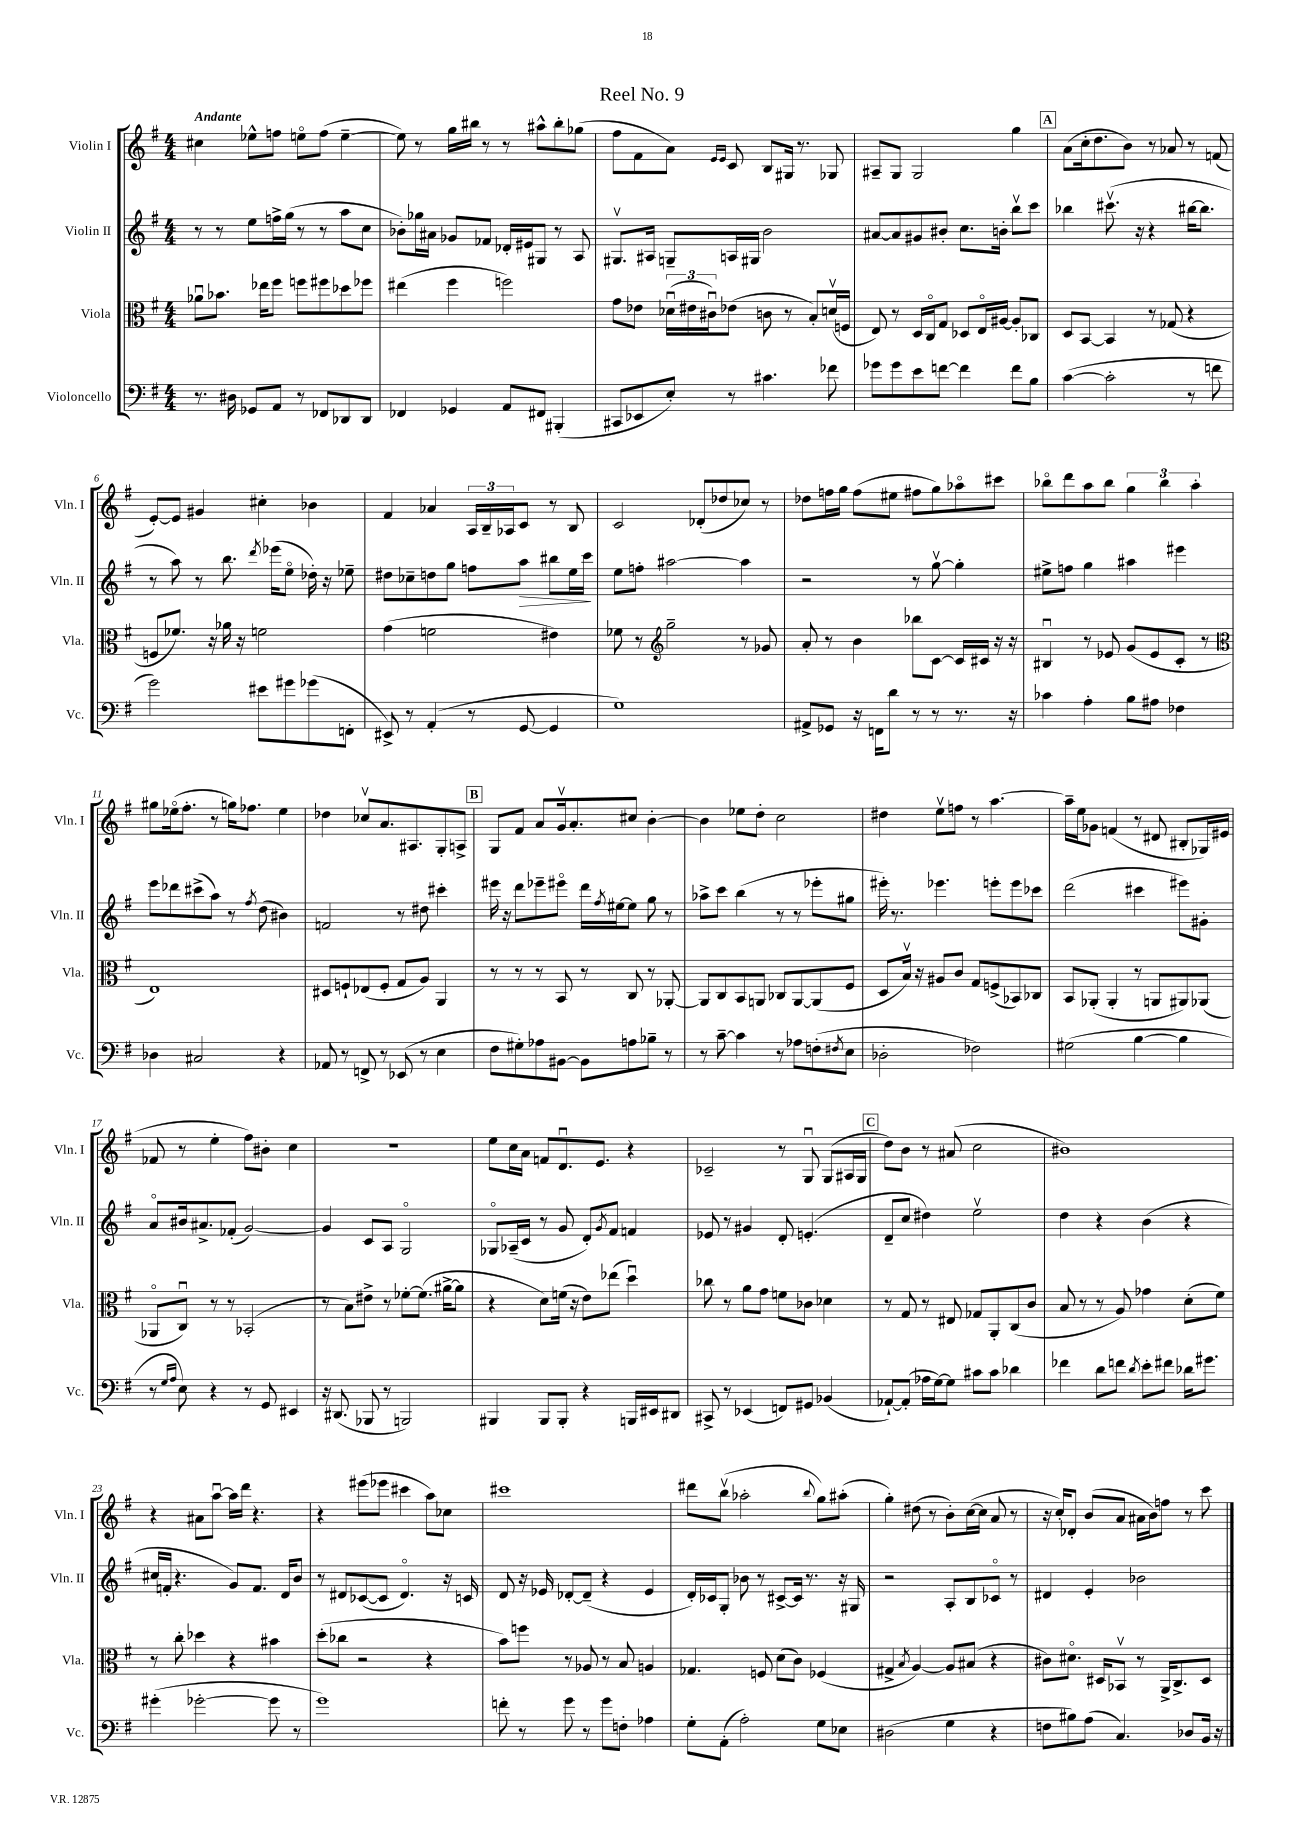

**kern	**kern	**kern	**kern
*staff4	*staff3	*staff2	*staff1
*clefF4	*clefC3	*clefG2	*clefG2
*k[f#]	*k[f#]	*k[f#]	*k[f#]
*M4/4	*M4/4	*M4/4	*M4/4
8.r	8a-u	8r	4cc#
.	8.b-	8r	.
16D#	.	.	.
8GG-	.	8ee	8ee-^^
.	16ee-	.	.
8AA	8ff#	16ff^	8ff
.	.	(16gg	.
8r	8ff	8r	8eeo
8FF-	8ff#	8r	(8ff
8DD-	8dd-	8aa	[4ee~
8DD-	8ff-	8cc	.
=	=	=	=
4FF-	(4ee#	8b-')	8ee])
.	.	16gg-	8r
.	.	16a#	.
4GG-	4ff#	8g-	16gg
.	.	.	16bb#
.	.	8f-	8r
8AA	2ff)	16d-'	8r
.	.	16e#	.
8FF#	.	8G#	8aa#^^
(4BBB#'	.	8r	8bb#'
.	.	8A	(8gg-
=	=	=	=
8CC#	8g	8.G#v	8ff#
8EE-	8e-	.	8f#
.	.	16A#	.
8E')	(24d-u	8G~	8a)
.	24e#	.	.
.	24c#u)	.	.
.	.	.	16qqe
.	.	.	16qqe
8r	(8e-	16A	8c
.	.	16G#	.
4.c#	8c	2b	8B
.	8r	.	16G#
.	.	.	8.r
.	8B')	.	.
8f-	(16dv	.	8G-
.	16F	.	.
=	=	=	=
8g-	8E)	[8a#	8A#~
8g-	8r	8a#]	8G
8e	16D	8g#	2G
.	16Co	.	.
[8f	8G	8b#'	.
4f]	8D-	8.cc	.
.	16Eo	.	.
.	[16A#	16b'	.
8f	8A#']	8bbv	4gg
8B	8C-	8ccc	.
=	=	=	=
([4c	8D	4bb-	(8a
.	[8BB	.	16cc'
.	.	.	8.dd
2c']	4BB]	(8.ccc#v	.
.	.	.	8b)
.	.	16r	.
.	8r	4r	8r
.	(8G-	.	8a-
8r	4r	[16bb#	8r
.	.	8.bb#]	.
8f	.	.	(8f
=	=	=	=
2g)	8F	8r	[8e')
.	8.f-)	8aa)	8e]
.	.	8r	4g#
.	16r	.	.
.	16a-	8.bb	.
.	16r	.	.
8e#	2f	.	4cc#'
.	.	8qddd	.
.	.	(16eee-	.
8g#	.	8eeo	.
(8g-	.	16dd-')	4b-
.	.	16r	.
8FF'	.	8ee-~	.
=	=	=	=
8EE#^)	(4g	8dd#	4f#
8r	.	8cc-~	.
(4AA'	2f	8dd	4a-
.	.	8gg	.
8r	.	8ff	24A
.	.	.	24B~
.	.	.	24A-
[8GG	.	8aa	8c
4GG]	4e#)	8bb#	8r
.	.	16ee	8B
.	.	16ccc	.
=	=	=	=
1G)	8f-	8ee	2c
.	8r	8ff'	.
*	*clefG2	*	*
.	2gg~	[2aa#	.
.	.	.	(8d-'
.	.	.	8dd-
.	8r	4aa#]	8cc-)
.	8g-	.	8r
=	=	=	=
8AA#^	8a'	2r	8dd-
8GG-	8r	.	16ff
.	.	.	16gg
16r	4b	.	(8ff
16FF	.	.	.
8d	.	.	8ee#
8r	8bb-	8r	8ff#
8r	[8c	[8ggv	8gg)
8.r	16c]	4gg']	8aa-o
.	16c#	.	.
.	16r	.	8ccc#
16r	16r	.	.
=	=	=	=
4c-	4B#u	8ee#^	8bb-o
.	.	8ff	8ddd
4A'	8r	4gg	8aa
.	8e-	.	8bb-
8B	(8g	4aa#	6gg
8A#	8e-	.	.
.	.	.	6bb-
4F-	8c'	4eee#	.
.	.	.	6aa'
.	8r	.	.
=	=	=	=
*	*clefC3	*	*
4D-	1E)	8eee	8gg#
.	.	8ddd-	(16ee-o
.	.	.	8.ff#'
2C#	.	(8ccc#^	.
.	.	8aa)	8r
.	.	8r	16gg)
.	.	.	8.ff-
.	.	8qff#	.
.	.	(8dd	.
4r	.	4b#)	4ee-
=	=	=	=
8AA-	8D#	2f	4dd-
8r	8F`	.	.
8FF^	(8E-	.	8cc-v
8r	8F'	.	8.a
(8EE-	8G	8r	.
.	.	.	8.A#
8r	8A)	8dd#	.
4E	4AA	4ccc#'	8G'
.	.	.	8A^
=	=	=	=
8F#	8r	16eee#	8G
.	.	16r	.
8G#')	8r	8ddd	8f#
8A-	8r	8eee-~	8a
[8BB#	8BB	8eee#o	16gv
.	.	.	8.a'
8BB#]	8r	16ddd	.
.	.	8qff#	.
.	.	[16ee#	.
8A	8C	8ee#]	8cc#
8B-~	8r	8gg	[4b'
8r	[8AA-'	8r	.
=	=	=	=
8r	8AA-]	8aa-^	4b]
[8c~	8C	8ccc	.
4c]	8BB	(4bb	8ee-
.	8AA	.	8dd'
8r	8C-	8r	2cc
8A-	[8AA	8r	.
(8F'	(8AA]	8eee-'	.
8qF#	.	.	.
8E	8F#	8gg#	.
=	=	=	=
2D-'	8D	16eee#')	4dd#
.	.	8.r	.
.	16Bv)	.	.
.	16r	.	.
.	8A#	4.eee-	8eev
.	8c	.	8ff
2F-)	8G	.	8r
.	(8F^	8eee'	[4.aa
.	8BB-)	8eee	.
.	8C-	8ccc-	.
=	=	=	=
(2G#	8BB	(2ddd	16aa~]
.	.	.	16ee
.	(8AA-'	.	8g-
.	4AA-'	.	(4f
[4B	8r	4ccc#	8r
.	8AA	.	8d#
4B]	8AA#)	8eee#)	8B#'
.	(8AA-	8g#'	16G-)
.	.	.	(16e#
=	=	=	=
8r	8AA-o	8ao	8f-
16qqG	.	.	.
16qqA	.	.	.
8E)	8Cu)	16b#	8r
.	.	8.a#^	.
4r	8r	.	4ee'
.	8r	(8f-'	.
8r	(2BB-'	[2g)	8ff#)
8GG	.	.	8b#'
4EE#	.	.	4cc
=	=	=	=
16r	8r	4g]	1r
(8.DD#	.	.	.
.	8B)	.	.
8BBB-	8e#^	8c	.
8r	8r	8A	.
2BBB)	[8f-'	2Go	.
.	(8.f-]	.	.
.	[16a#^	.	.
.	8a#]	.	.
=	=	=	=
4BBB#	4r	8G-o	8ee
.	.	(16A-~	16cc
.	.	16c	16a
8BBB#	8d)	8r	8f
8BBB#'	(16f	8g	8.du
.	16r	.	.
4r	8e)	8d')	.
.	.	.	8.e
.	.	8qg	.
.	(8ee-	8f#	.
16BBB	4ddu)	4f	4r
16EE#	.	.	.
8DD#	.	.	.
=	=	=	=
8CC#^	8cc-	8e-	2c-~
8r	8r	8r	.
(4EE-	8a	4g#	.
.	8g	.	.
8FF)	8f	8d'	8r
8GG#	8c-	(4.e'	8Gu
(4BB-	4d-	.	(8G
.	.	.	16A#
.	.	.	16G
=	=	=	=
[8AA-`)	8r	8d~	8dd)
(8AA-']	8G	8cc	8b
16A-	8r	4dd#)	8r
[16G)	.	.	.
8G]	8E#	.	(8a#
8c#	8G-	2eev	2cc
8c#	8AA'	.	.
4d-	(8C	.	.
.	8c	.	.
=	=	=	=
4f-	8B	4dd	1b#)
.	8r	.	.
8d	8r	4r	.
8f	8A)	.	.
8qd	.	.	.
8e'	4g-	(4b	.
8f#	.	.	.
16d-	(8d'	4r	.
8.g#	.	.	.
.	8f#)	.	.
=	=	=	=
(4g#'	8r	16cc#	4r
.	.	16f'	.
.	8cc'	4.r	.
[2g-'	4dd-	.	8a#
.	.	.	[8aau
.	4r	8g)	16aa]
.	.	.	16ddd
.	.	8.f	4.r
8g-]	4b#	.	.
.	.	16d	.
8r	.	8b	.
=	=	=	=
1g)	(8dd'	8r	4r
.	8cc-	8d#	.
.	2r	([8c-	(8eee#
.	.	8c-]	8eee-
.	.	4.d#o)	4ccc#
.	4r	.	8aa)
.	.	16r	8cc-
.	.	16c	.
=	=	=	=
8f'	8b)	8d	1ccc#
8r	8ff	16r	.
.	.	16e-	.
8g	8r	[8d-'	.
8r	8A-	(8d-~]	.
8g	8r	4r	.
8F'	8B	.	.
4A-	4A	4e-	.
=	=	=	=
8G'	4.G-	16d')	8ddd#
.	.	16c-	.
(8AA'	.	8G'	(8bbv
2A')	.	8b-	2aa-'
.	8F	8r	.
.	(8d	[8c#^	.
.	8c)	16c#]	.
.	.	8.r	.
.	.	.	8qqbb
8G	(4F-	.	8gg)
8E-	.	16r	(8aa#'
.	.	16G#	.
=	=	=	=
(2D#	4G#^	2r	4gg')
.	8qB	.	.
.	[4A)	.	(8dd#
.	.	.	8r
4G	8A]	8A'	8b')
.	(8B#	8B	([16cc
.	.	.	16cc]
4r	4r	8c-o	8a
.	.	8r	8r
=	=	=	=
8F	8c#)	4d#	16r
.	.	.	16cc')
8B#)	8.d#o	.	8d-'
(8A	.	4e'	(8b
.	16D#	.	.
4.C)	8BB-v	.	8a
.	8r	2b-	16a#
.	.	.	16b)
.	16AA^	.	8ff
.	8.C^	.	.
8D-	.	.	8r
16BB	8D#	.	8ccc
16r	.	.	.
==	==	==	==
*-	*-	*-	*-
